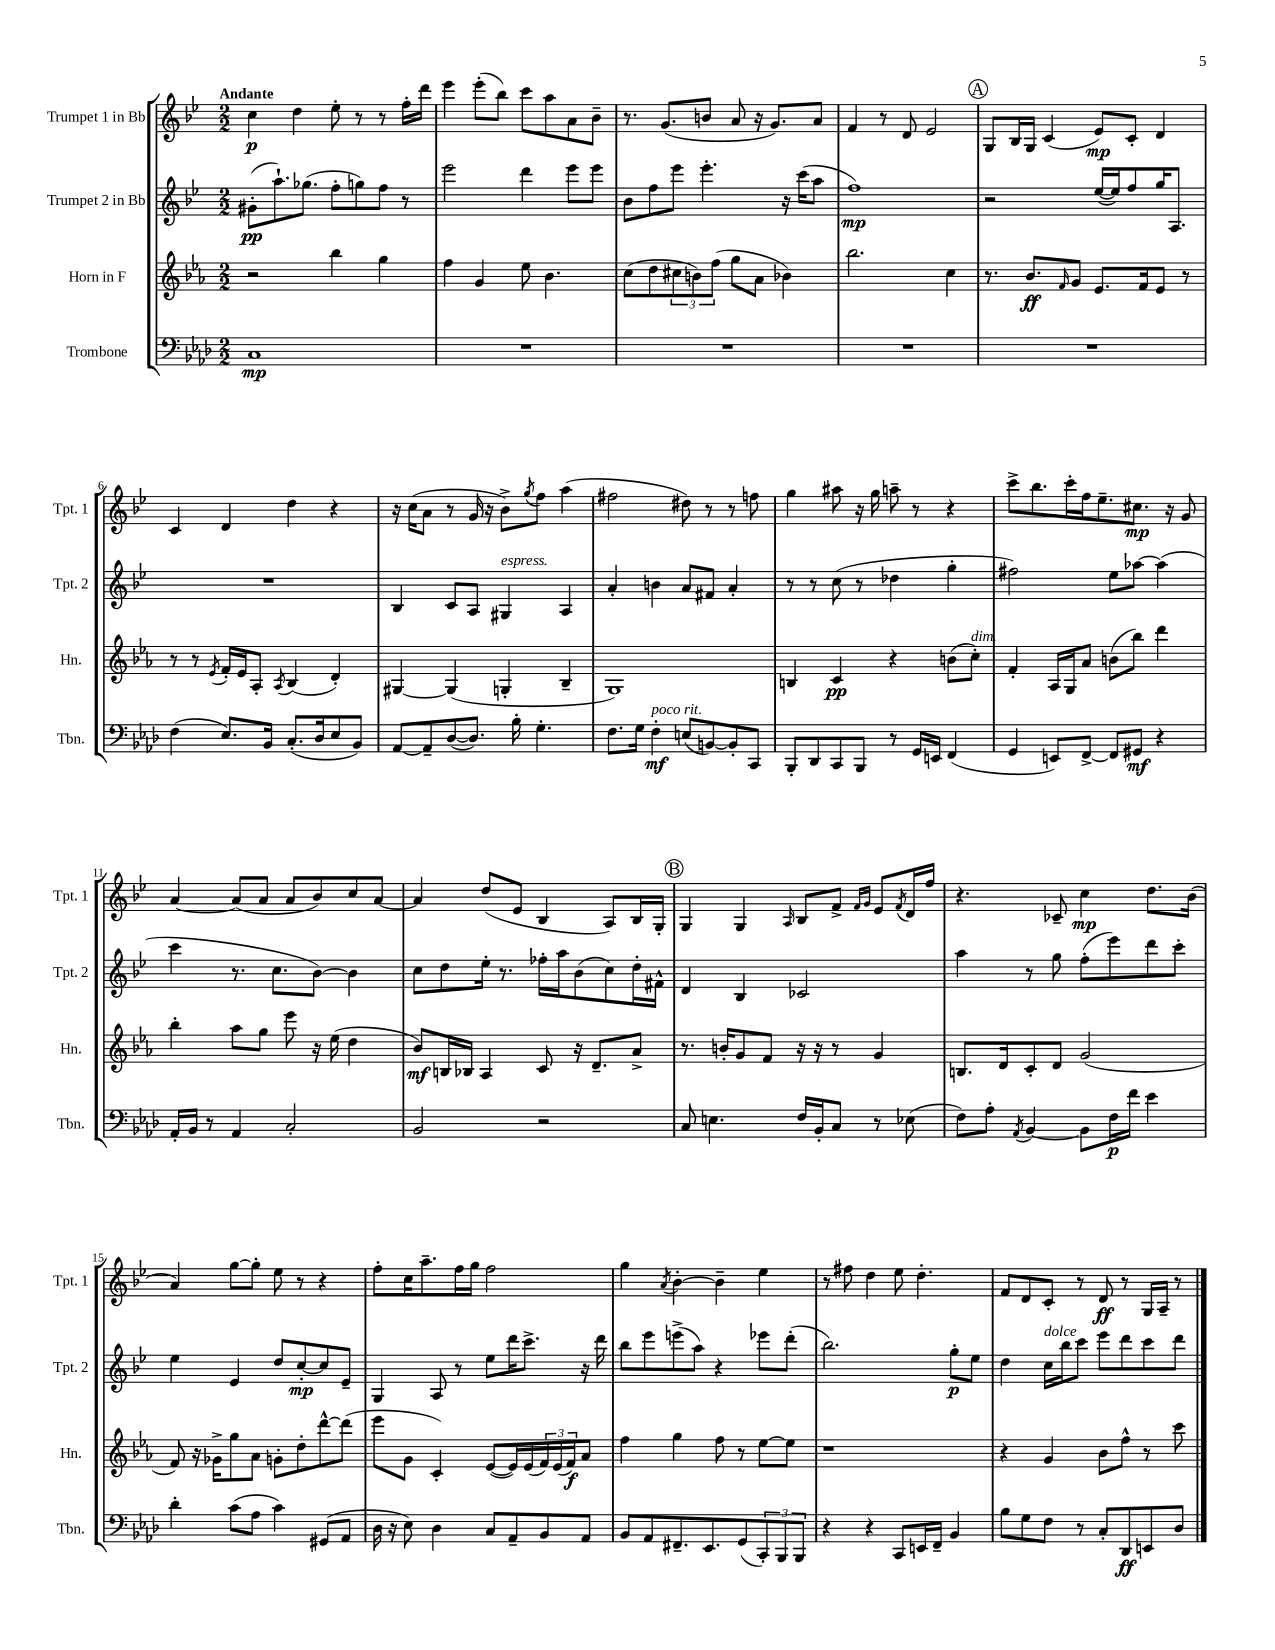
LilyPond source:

<<
\new StaffGroup <<
\new Staff = "s0" \with { instrumentName = "Trumpet 1 in Bb" shortInstrumentName = "Tpt. 1" } {
    \clef treble \key bes \major \numericTimeSignature \time 2/2 \tempo "Andante"
    c''4\p d''4 ees''8-. r8 r8 f''16-. d'''16 |
    ees'''4 ees'''8-.( bes''8) c'''8 a''8 a'8 bes'8-- |
    r8. g'8.( b'8 a'8 r16 g'8.) a'8 |
    f'4 r8 d'8 ees'2 |
    \mark \markup { \circle "A" } g8 bes16 g16 c'4( ees'8\mp) c'8-. d'4 |
    c'4 d'4 d''4 r4 |
    r16 c''16( a'8 r8 g'16 r16 bes'8->) \acciaccatura { g''8 } f''8 a''4( |
    fis''2 dis''8) r8 r8 f''8 |
    g''4 ais''8 r16 g''16 a''8-- r8 r4 |
    c'''8-> bes''8. c'''16-. f''16 ees''8.-- cis''8.\mp r16 g'8 |
    a'4~ a'8( a'8 a'8 bes'8) c''8 a'8~ |
    a'4 d''8( ees'8 bes4 a8) bes16 g16-. |
    \mark \markup { \circle "B" } g4 g4 \grace { a16 } bes8 f'8-> \grace { f'16 g'16 } ees'8 \acciaccatura { f'8 } d'16 f''16 |
    r4. ces'8-- c''4\mp d''8. bes'16( |
    a'4) g''8~ g''8-. ees''8 r8 r4 |
    f''8-. c''16 a''8.-- f''16 g''16 f''2 |
    g''4 \acciaccatura { a'8 } bes'4~-. bes'4-- ees''4 |
    r8 fis''8 d''4 ees''8 d''4.-. |
    f'8 d'8 c'8-. r8 d'8\ff r8 g16 a16-- r8 \bar "|." |
}
\new Staff = "s1" \with { instrumentName = "Trumpet 2 in Bb" shortInstrumentName = "Tpt. 2" } {
    \clef treble \key bes \major \numericTimeSignature \time 2/2
    gis'8-.\pp( a''8.-!) ges''8.( f''8-. g''8) f''8 r8 |
    ees'''2 d'''4 ees'''8 ees'''8 |
    bes'8 f''8 ees'''8 ees'''4.-. r16 c'''16( a''8 |
    f''1\mp) |
    \mark \markup { \circle "A" } r2 ees''16~( ees''16) f''8 g''16 a8. |
    R1 |
    bes4 c'8 a8 gis4^\markup { \italic "espress." } a4 |
    a'4-. b'4 a'8 fis'8 a'4-. |
    r8 r8 c''8( r8 des''4 g''4-. |
    fis''2) ees''8 aes''8~ aes''4( |
    c'''4 r8. c''8. bes'8~) bes'4 |
    c''8 d''8 ees''16-. r8. fes''16-. a''16 bes'8( c''8) d''16-. fis'16-^ |
    \mark \markup { \circle "B" } d'4 bes4 ces'2 |
    a''4 r8 g''8 f''8-.( ees'''8) d'''8 c'''8-. |
    ees''4 ees'4 d''8 c''8~-.\mp c''8 ees'8-- |
    g4 a8 r8 ees''8 d'''16 c'''8.-> r16 d'''16 |
    bes''8 ees'''8 e'''8->( a''8) r4 ees'''8 d'''8-.( |
    bes''2.) g''8-.\p ees''8 |
    d''4 c''16^\markup { \italic "dolce" } bes''16 c'''8 ees'''8 d'''8 c'''8 d'''8 \bar "|." |
}
\new Staff = "s2" \with { instrumentName = "Horn in F" shortInstrumentName = "Hn." } {
    \clef treble \key ees \major \numericTimeSignature \time 2/2
    r2 bes''4 g''4 |
    f''4 g'4 ees''8 bes'4. |
    c''8( d''8 \tuplet 3/2 { cis''8 b'8) f''8( } g''8 aes'8 bes'4) |
    bes''2. c''4 |
    \mark \markup { \circle "A" } r8. bes'8.\ff \grace { f'16 } g'8 ees'8. f'16 ees'8 r8 |
    r8 r8 \acciaccatura { ees'8 } f'16-. ees'16 aes8-. \acciaccatura { aes8 } bes4( d'4-.) |
    gis4~ gis4( g4-. bes4-- |
    g1) |
    b4 c'4\pp r4 b'8( c''8-.^\markup { \italic "dim." }) |
    f'4-. aes16 g16 aes'8 b'8( bes''8) d'''4 |
    bes''4-. aes''8 g''8 ees'''8 r16 ees''16( d''4 |
    bes'8\mf) b16 bes16 aes4 c'8 r16 d'8.-- aes'8-> |
    \mark \markup { \circle "B" } r8. b'16-. g'8 f'8 r16 r16 r8 g'4 |
    b8. d'16 c'8-. d'8 g'2( |
    f'8) r16 ges'16-> g''8 aes'8 g'8-. d''8-. d'''8~-^ d'''8( |
    ees'''8 g'8 c'4-.) ees'8~( ees'16) ees'16( \tuplet 3/2 { f'16) ees'16( f'16\f) } aes'8 |
    f''4 g''4 f''8 r8 ees''8~ ees''8 |
    r1 |
    r4 g'4 bes'8 f''8-^ r8 c'''8 \bar "|." |
}
\new Staff = "s3" \with { instrumentName = "Trombone" shortInstrumentName = "Tbn." } {
    \clef bass \key aes \major \numericTimeSignature \time 2/2
    c1\mp |
    R1 |
    R1 |
    R1 |
    \mark \markup { \circle "A" } R1 |
    f4( ees8.) bes,16 c8.-.( des16 ees8 bes,8) |
    aes,8~ aes,8-- des8~( des8.) bes16-. g4.-. |
    f8. g16 f4-.\mf^\markup { \italic "poco rit." } e8( b,8~) b,8-. c,8 |
    bes,,8-. des,8 c,8 bes,,8 r8 g,16 e,16 f,4( |
    g,4 e,8) f,8~-> f,8 gis,8\mf r4 |
    aes,16-. bes,16 r8 aes,4 c2-. |
    bes,2 r2 |
    \mark \markup { \circle "B" } c8 e4. f16 bes,16-. c8 r8 ees8( |
    f8) aes8-. \acciaccatura { aes,8 } bes,4~ bes,8 f16\p f'16 ees'4 |
    des'4-. c'8( aes8 c'4) gis,8( aes,8 |
    des16 r16 ees8) des4 c8 aes,8-- bes,8 aes,8 |
    bes,8 aes,8 fis,8.-- ees,8. g,8( \tuplet 3/2 { c,8-.) bes,,8 bes,,8 } |
    r4 r4 c,8 e,16 f,16-- bes,4 |
    bes8 g8 f8 r8 c8-. des,8\ff e,8 des8 \bar "|." |
}
>>
>>
